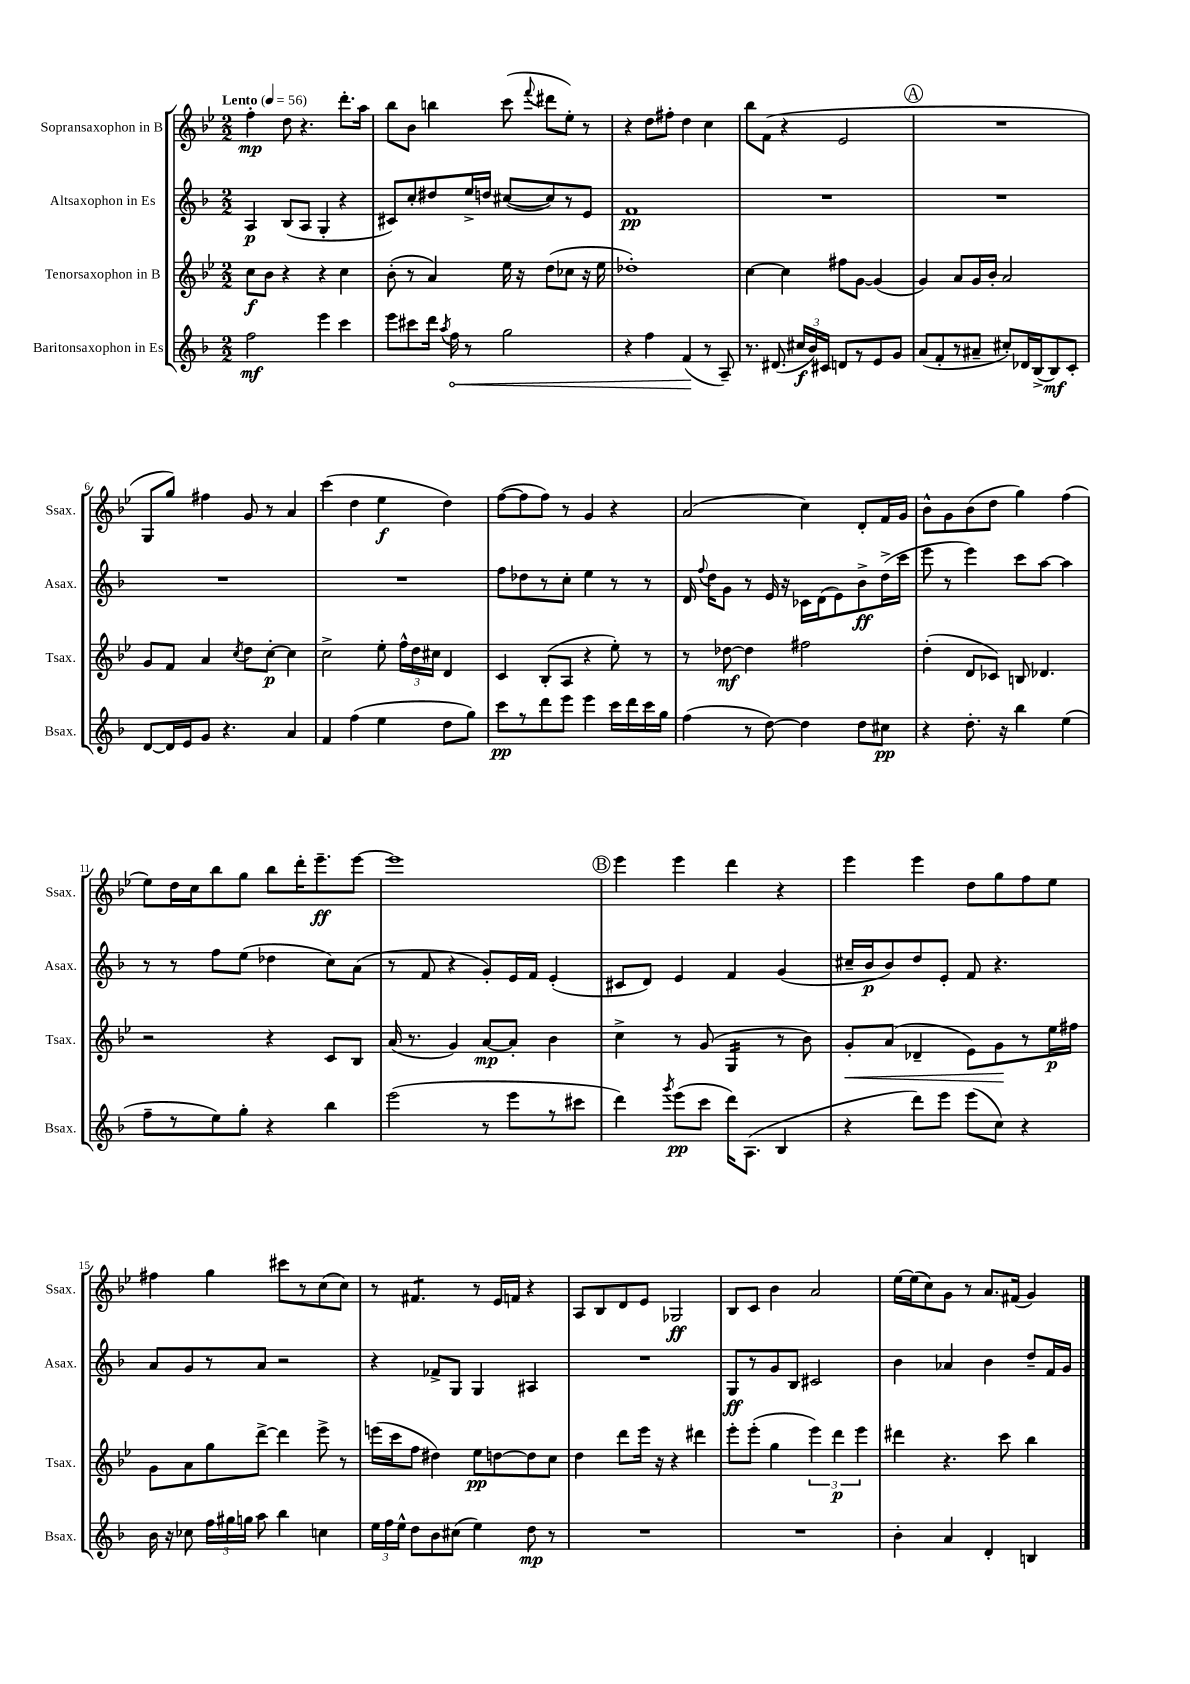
<<
\new StaffGroup <<
\new Staff = "s0" \with { instrumentName = "Sopransaxophon in B" shortInstrumentName = "Ssax." } {
    \clef treble \key bes \major \numericTimeSignature \time 2/2 \tempo "Lento" 4 = 56
    \autoBeamOff f''4-.\mp d''8 r4. d'''8.[-. a''16] |
    bes''8[ bes'8] b''4 c'''8( \appoggiatura { f'''8 } dis'''8[ ees''8]-.) r8 |
    r4 d''8[ fis''8]-. d''4 c''4 |
    bes''8[ f'8]( r4 ees'2 |
    \mark \markup { \circle "A" } R1 |
    g8[ g''8]) fis''4 g'8 r8 a'4 |
    c'''4( d''4 ees''4\f d''4) |
    f''8[~( f''8 f''8]) r8 g'4 r4 |
    a'2( c''4) d'8[-. f'16 g'16] |
    bes'8[-^ g'8 bes'8( d''8] g''4) f''4( |
    ees''8[) d''16 c''16 bes''8 g''8] bes''8[ d'''16-. ees'''8.--\ff ees'''8]~ |
    ees'''1 |
    \mark \markup { \circle "B" } ees'''4 ees'''4 d'''4 r4 |
    ees'''4 ees'''4 d''8[ g''8 f''8 ees''8] |
    fis''4 g''4 cis'''8[ r8 c''8( c''8]) |
    r8 fis'4.:8 r8 ees'16[ f'16] r4 |
    a8[ bes8 d'8 ees'8] ges2\ff |
    bes8[ c'8] bes'4 a'2 |
    ees''16[~ ees''16( c''8) g'8] r8 a'8.[ fis'16]( g'4) \bar "|." |
}
\new Staff = "s1" \with { instrumentName = "Altsaxophon in Es" shortInstrumentName = "Asax." } {
    \clef treble \key f \major \numericTimeSignature \time 2/2
    \autoBeamOff a4\p bes8[( a8] g4-. r4 |
    cis'8[) c''8-. dis''8 e''16-> d''16] cis''8[~( cis''8) r8 e'8] |
    f'1\pp |
    R1 |
    \mark \markup { \circle "A" } R1 |
    R1 |
    R1 |
    f''8[ des''8 r8 c''8]-. e''4 r8 r8 |
    d'16 \appoggiatura { f''8 } d''16[ g'8] r8 e'16 r16 ces'16[ d'16( e'8) bes'8->\ff d''16->( c'''16] |
    e'''8 r8 e'''4) c'''8[ a''8]~ a''4 |
    r8 r8 f''8[ e''8]( des''4 c''8[) a'8]( |
    r8 f'8 r4 g'8[-.) e'16 f'16] e'4-.( |
    \mark \markup { \circle "B" } cis'8[ d'8]) e'4 f'4 g'4( |
    cis''16[-- bes'16\p bes'8) d''8 e'8]-. f'8 r4. |
    a'8[ g'8 r8 a'8] r2 |
    r4 fes'8[-> g8] g4 ais4 |
    R1 |
    g8[\ff r8 g'8 bes8] cis'2 |
    bes'4 aes'4 bes'4 d''8[-- f'16 g'16] \bar "|." |
}
\new Staff = "s2" \with { instrumentName = "Tenorsaxophon in B" shortInstrumentName = "Tsax." } {
    \clef treble \key bes \major \numericTimeSignature \time 2/2
    \autoBeamOff c''8[\f bes'8] r4 r4 c''4 |
    bes'8-.( r8 a'4) ees''16 r16 d''8[( ces''8] r16 ees''16 |
    des''1-.) |
    c''4~ c''4 fis''8[ g'8]~ g'4( |
    \mark \markup { \circle "A" } g'4) a'8[ g'16 bes'16]-. a'2 |
    g'8[ f'8] a'4 \acciaccatura { c''8 } d''8[ c''8]~-.\p c''4 |
    c''2-> ees''8-. \tuplet 3/2 { f''16[-^ d''16 cis''16] } d'4 |
    c'4 bes8[-.( a8] r4 ees''8-.) r8 |
    r8 des''8~\mf des''4 fis''2 |
    d''4-.( d'8[ ces'8]) b8 des'4. |
    r2 r4 c'8[ bes8] |
    a'16( r8. g'4) a'8[~\mp a'8]-. bes'4 |
    \mark \markup { \circle "B" } c''4-> r8 g'8( g4:16 r8 bes'8) |
    g'8[-.\< a'8]( des'4-- ees'8[) g'8\! r8 ees''16\p fis''16] |
    g'8[ a'8 g''8 d'''8]~-> d'''4 ees'''8-> r8 |
    e'''16[( c'''16 f''8] dis''4) ees''8[\pp d''8~ d''8 c''8] |
    d''4 d'''8[ ees'''16] r16 r4 dis'''4 |
    ees'''8[-. ees'''8]-.( g''4 \tuplet 3/2 { ees'''4) d'''4\p ees'''4 } |
    dis'''4 r4. c'''8 bes''4 \bar "|." |
}
\new Staff = "s3" \with { instrumentName = "Baritonsaxophon in Es" shortInstrumentName = "Bsax." } {
    \clef treble \key f \major \numericTimeSignature \time 2/2
    \autoBeamOff f''2\mf e'''4 c'''4 |
    e'''8[ cis'''8 d'''16] \acciaccatura { a''8 } \once \override Hairpin.circled-tip = ##t f''16\< r8 g''2 |
    r4 f''4 f'4\!( r8 a8--) |
    r8. dis'8.( \tuplet 3/2 { cis''16[\f bes'16) cis'16] } d'8[ r8 e'8 g'8] |
    \mark \markup { \circle "A" } a'8[( f'8-. r8 ais'8]-- cis''8[-.) des'16 bes16->( bes8\mf) c'8]-. |
    d'8[~ d'16 e'16 g'8] r4. a'4 |
    f'4 f''4( e''4 d''8[ g''8]) |
    c'''8[\pp r8 d'''8 e'''8] e'''4 c'''16[ d'''16 c'''16 g''16] |
    f''4( r8 d''8~) d''4 d''8[ cis''8]\pp |
    r4 d''8.-. r16 bes''4 e''4( |
    f''8[-- r8 e''8) g''8]-. r4 bes''4 |
    e'''2( r8 e'''8[ r8 cis'''8] |
    \mark \markup { \circle "B" } d'''4) \acciaccatura { g'''8 } e'''8[\pp( c'''8] d'''16[) a8.]( bes4 |
    r4 d'''8[) e'''8] e'''8[( c''8]) r4 |
    bes'16 r16 ces''8 \tuplet 3/2 { f''16[ gis''16 g''16] } a''8 bes''4 c''4 |
    \tuplet 3/2 { e''16[ f''16 e''16]-^ } d''8[ bes'8 cis''8]( e''4) d''8\mp r8 |
    R1 |
    R1 |
    bes'4-. a'4 d'4-. b4 \bar "|." |
}
>>
>>
